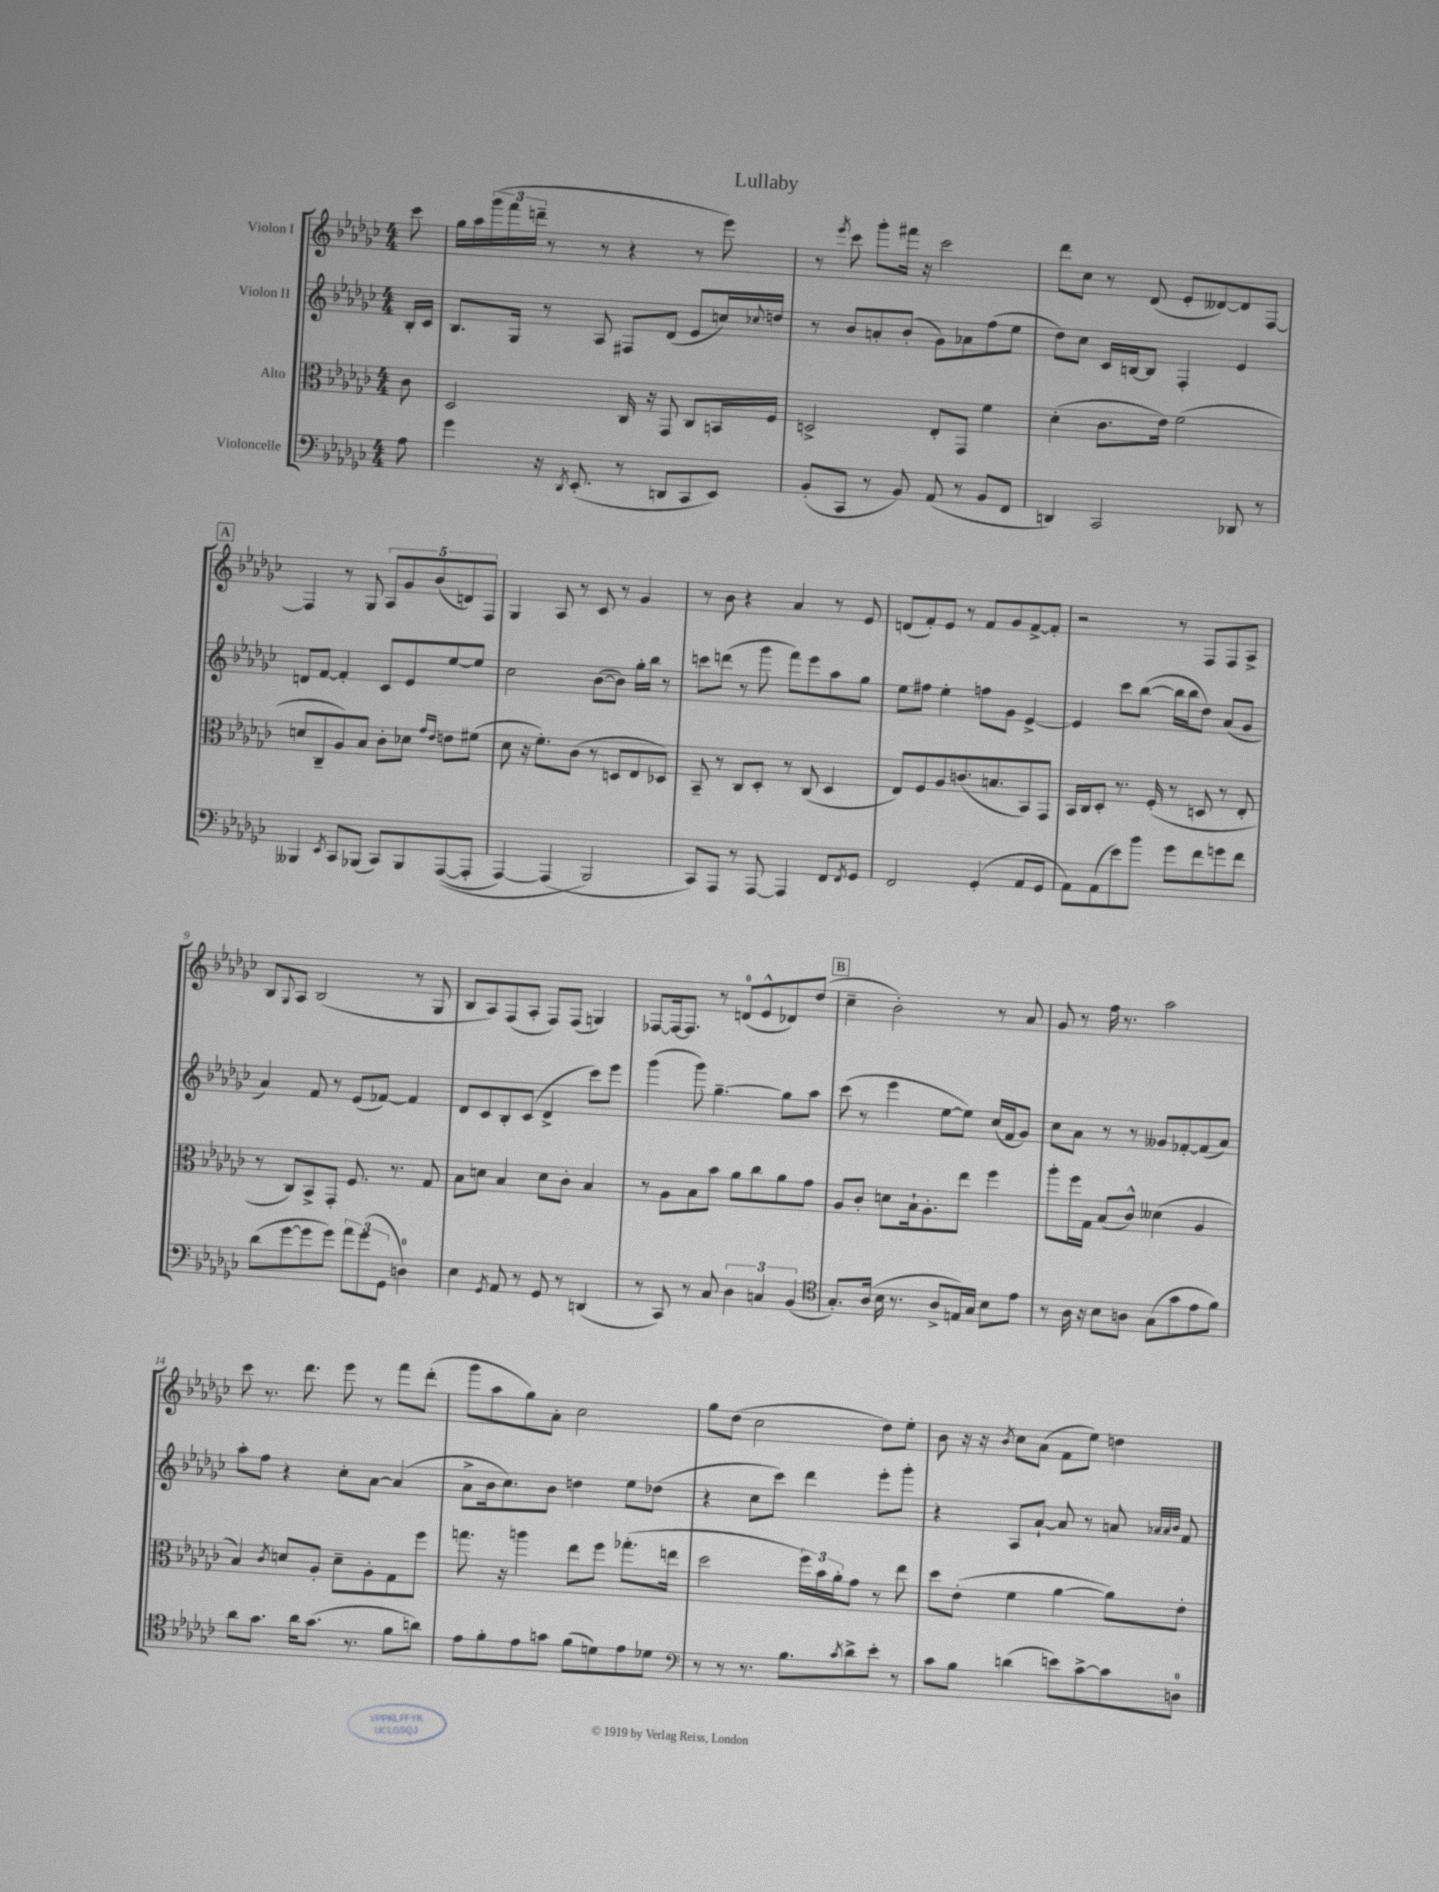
\header { title = "Lullaby" }
<<
\new StaffGroup <<
\new Staff = "s0" \with { instrumentName = "Violon I" } {
    \clef treble \key ges \major \numericTimeSignature \time 4/4 \partial 8
    ces'''8 |
    ges''16 aes''16 \tuplet 3/2 { ges'''16( f'''16 d'''16-- } r8 r8 r4 r8 ees'''8) |
    r8 \acciaccatura { ees'''8 } ces'''8 ges'''8-. fis'''16 r16 ces'''2 |
    des'''8 ces''8 r8 des'8( ees'8-. deses'8~) deses'8 f8~ |
    \mark \markup { \box "A" } f4 r8 ges8 \tuplet 5/4 { aes8 ges'8 bes'8( d'8) f8 } |
    ges4 aes8 r8 ces'8 r8 ges'4 |
    r8 bes'8 r4 aes'4 r8 ees'8 |
    d'8( f'8-.) ees'8 r8 f'8 ges'8 f'8~-> f'8-. |
    r2 r8 f8 f8 aes8-> |
    bes8 \appoggiatura { ges8 } aes8 bes2( r8 ges8 |
    bes8 aes8) f8( aes8-. f8) f8( g4) |
    fes8~ fes16~ fes8. r8 d'8-0( ees'8-^ des'8) des''8( |
    \mark \markup { \box "B" } ces''4-- bes'2-.) r8 aes'8 |
    ges'8 r8 f''16 r8. aes''2 |
    ces'''8 r8. des'''8. ees'''8 r8 f'''8 des'''8-.( |
    ges'''8 aes''8 ges''8) aes'8-. ces''2 |
    ges''8 des''8( ces''2 des''8) ees''8-. |
    bes'8 r16 r16 \acciaccatura { bes'8 } ces''8 aes'8( f'8 ees''8) d''4 \bar "|." |
}
\new Staff = "s1" \with { instrumentName = "Violon II" } {
    \clef treble \key ges \major \numericTimeSignature \time 4/4 \partial 8
    bes16-. ces'16 |
    bes8. ges16 r8 aes8 fis8 des'8( ees'8 c''16) \appoggiatura { ces''8 } d''16 |
    r8 bes'8 a'8-. bes'8-.( ges'8) aes'8 f''8( ees''8 |
    des''8) ces''8 ces'16 b16~ b8 f4-. ees'4 |
    \mark \markup { \box "A" } d'8 f'8~ f'4-. ces'8 ees'8 ees''8~ ees''8 |
    ces''2 bes'8~( bes'8) ges''16-. bes''16 r8 |
    c'''8 d'''8( r8 ges'''8 f'''8) ees'''8 aes''8 ges''8 |
    ees''8 fis''8 ees''4-. f''8 ges'8 ees'4~-> |
    ees'4 ces'''8 bes''8~( bes''16 bes''16 des''8) aes'8( ges'8 |
    aes'4) f'8 r8 ees'8( fes'8~) fes'4 |
    des'8 ces'8 bes8-. ces'8( des'4-> ces'''8) ees'''8 |
    ges'''4( ges'''8) ges''4.~-- ges''8 aes''8 |
    \mark \markup { \box "B" } ces'''8( r8 ees'''4 ees''8~ ees''8) ces''16( f'16 ges'8) |
    ces''8 aes'8 r8 r8 geses'8 fes'8~-. fes'8( aes'8) |
    aes''8-. f''8 r4 ces''8-. aes'8~ aes'4( |
    aes'8-> bes'16 ces''8.) bes'8 d''4 ees''8 des''8( |
    r4 ces''8 ces'''8) des'''4 ees'''8-. ges'''8-. |
    r4 aes8 aes'8~-! aes'8 r8 a'8 \grace { aes'32 aes'32 bes'32 } f'8 \bar "|." |
}
\new Staff = "s2" \with { instrumentName = "Alto" } {
    \clef alto \key ges \major \numericTimeSignature \time 4/4 \partial 8
    ces'8 |
    des2 ces16 r16 ges,8 ces8 b,16 f16 |
    d2-> ees8-. ges,8 f'4 |
    des'4-.( ces'8. ees'16) f'2( |
    \mark \markup { \box "A" } d'8 ces8-- aes8) bes8 ces'8-. des'8 \grace { ges'16 ees'16 } e'8 fis'8( |
    des'8 r16 f'8.-.) ces'8( r8 d8 ees8 des8) |
    bes,8-- r8 ces8 des8-. r8 ces8( des4 |
    ees8) f8 aes8 c'8.( b8. bes,8) ges,8 |
    bes,16 ces16 des8-. r8. f16-.( r8 d8 r8 ees8-. |
    r8 ces8) bes,8-> ges,8-. f8. r8. ges8 |
    bes8 d'8 bes4 d'8 ces'8-. bes4 |
    r8 aes8 bes8 bes'8 aes'8 ces''8 aes'8 ges'8 |
    \mark \markup { \box "B" } aes8 ces'8-. d'8 bes16-! aes8.-. ees''8 f''4 |
    aes''8-. f''16 ges16 bes8( ces'8-^) deses'4( aes4 |
    bes4) \acciaccatura { ces'8 } d'8 aes8-. d'8-- aes8-. ges8 f''8 |
    g''8. r16 a''4 ees''8 f''8 ges''8.-.( e''16 |
    des''2 \tuplet 3/2 { f''16) bes'16 aes'16-. } ges'8 r8 ees''8 |
    des''8 ees'8-.( f'4 aes'4~ aes'8) ees'8-. \bar "|." |
}
\new Staff = "s3" \with { instrumentName = "Violoncelle" } {
    \clef bass \key ges \major \numericTimeSignature \time 4/4 \partial 8
    aes8 |
    ges'4 r16 \acciaccatura { des,8 } ees,8.-.( r8 d,8 ces,8 ees,8) |
    bes,8-.( ces,8 r8 bes,8) aes,8( r8 bes,8 f,8 |
    d,4) ces,2 des,8 r8 |
    \mark \markup { \box "A" } beses,,4 \acciaccatura { ees,8 } ces,8 bes,,8( ces,8) bes,,8 aes,,8~(\( aes,,8-. |
    aes,,4~) aes,,4( bes,,2\) |
    ces,8) aes,,8 r8 aes,,8~ aes,,4 f,8 \acciaccatura { f,8 } ges,8 |
    f,2 ges,4-.( aes,8 ges,8 |
    aes,8) aes,8( ees'8) bes'8 ges'8 f'8 g'8 f'8 |
    des'8( ges'8~ ges'8 ges'8) \tuplet 3/2 { aes'8 ges'8( ges,8 } d4-0) |
    ees4 \acciaccatura { ges,8 } aes,8 r8 ges,8 r8 d,4( |
    r8 ces,8) r8 ces8 \tuplet 3/2 { des4 c4 bes,4( } |
    \mark \markup { \box "B" } \clef tenor ges8.-.) aes16( bes16 r8. aes8-> e16) ges16 bes8 ees'8 |
    r8 aes16 r16 bes8 a8 ges8( ges'8 ees'8 f'8) |
    aes'8 ges'8. aes'16 ges'8.( r8. f'8 a'8) |
    ees'8 f'8-. ees'8 g'8 f'8( d'8) ees'8 des'8 |
    \clef bass r8 r8 r8. bes8. \acciaccatura { ces'8 } des'8-> ees'8-. r8 |
    ces'8 bes8 d'4( e'8) ces'8~-> ces'8 d8-0 \bar "|." |
}
>>
>>
